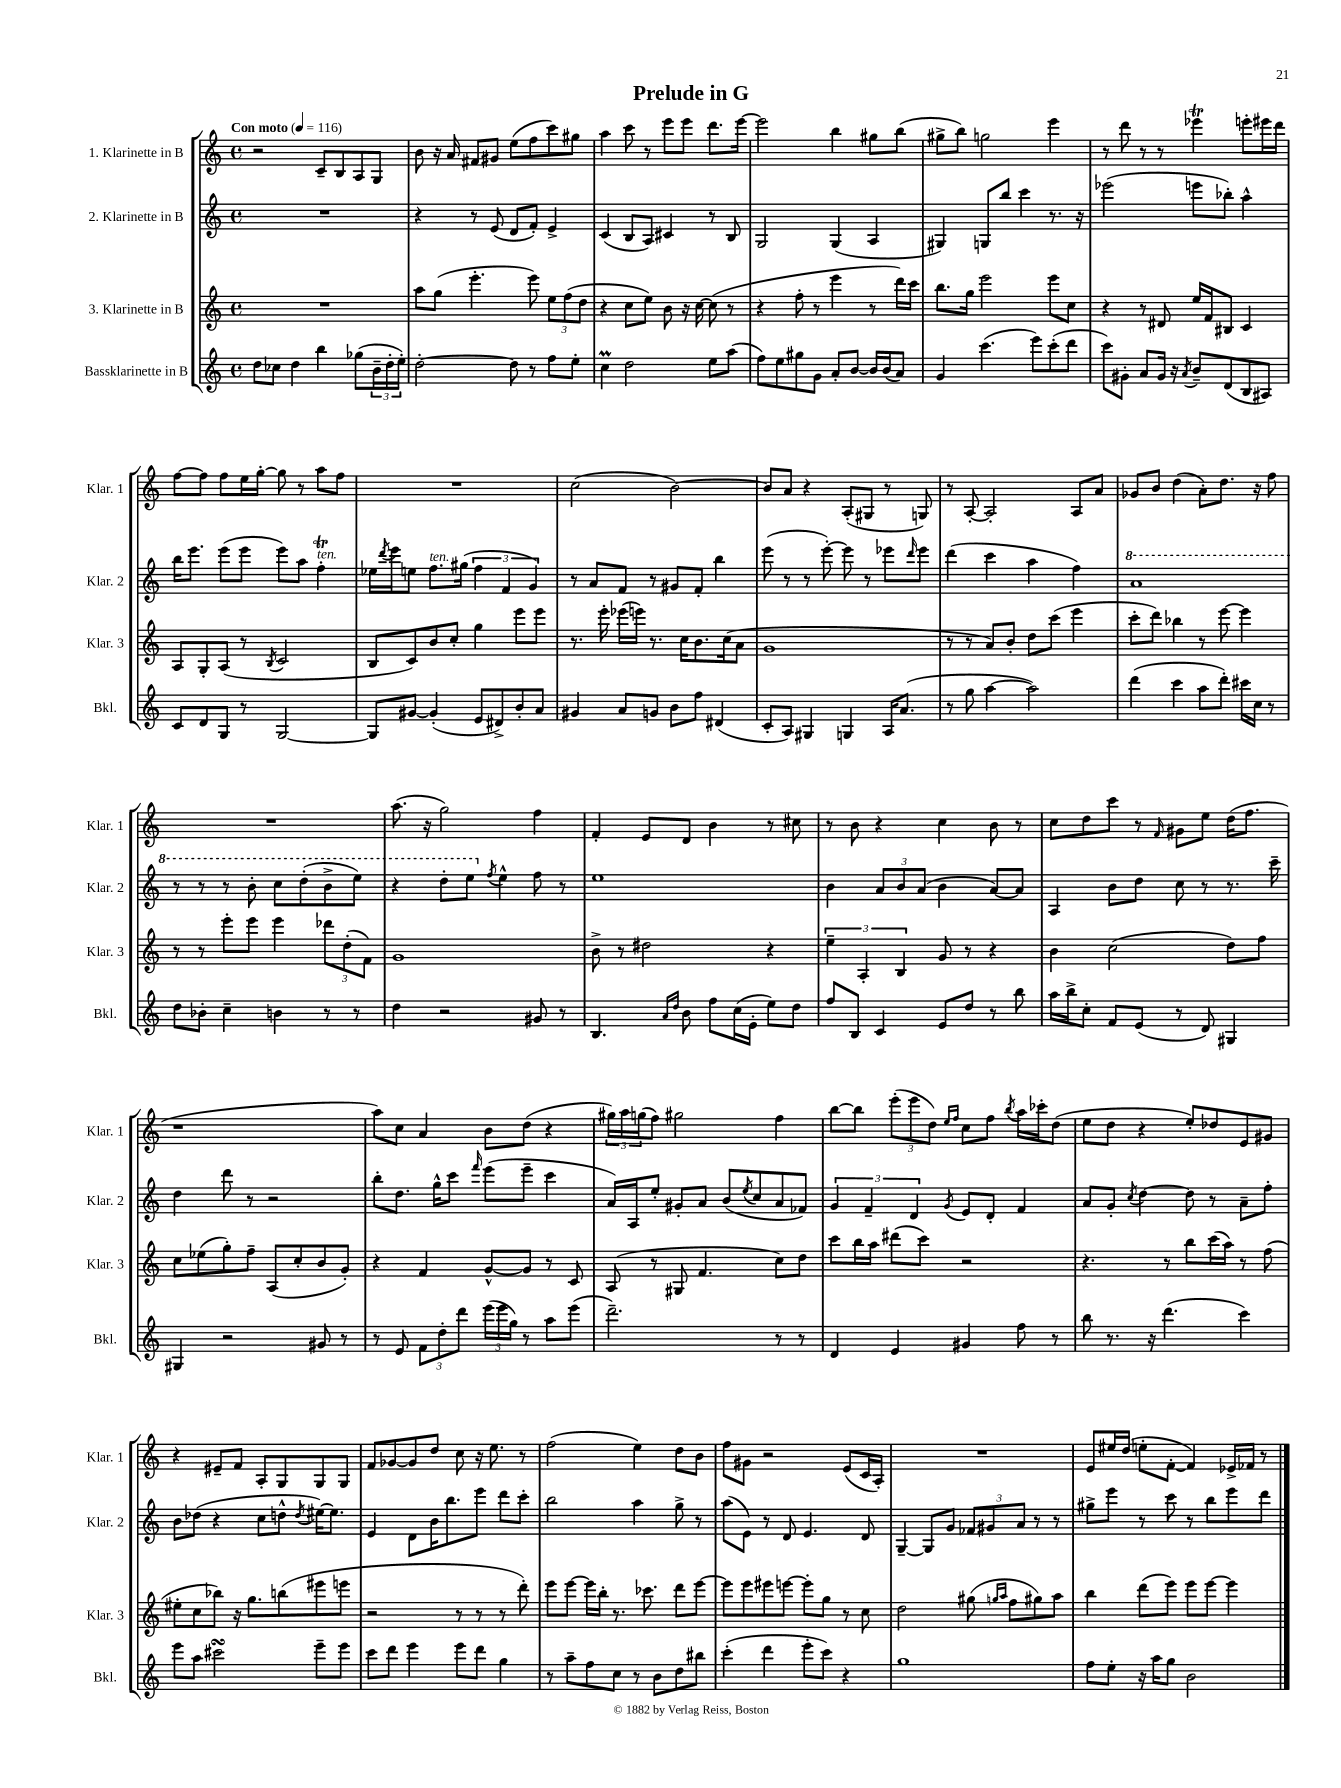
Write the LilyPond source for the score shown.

\header { title = "Prelude in G" }
<<
\new StaffGroup <<
\new Staff = "s0" \with { instrumentName = "1. Klarinette in B" shortInstrumentName = "Klar. 1" } {
    \clef treble \key c \major \defaultTimeSignature \time 4/4 \tempo "Con moto" 4 = 116
    r2 c'8-- b8 a8 g8 |
    b'8 r16 a'16 fis'8 gis'8 e''8( f''8 c'''8) gis''8 |
    a''4 c'''8 r8 e'''8 e'''8 d'''8. e'''16~ |
    e'''2 b''4 gis''8 b''8( |
    gis''8-> b''8) g''2 e'''4 |
    r8 d'''8 r8 r8 ees'''4\trill e'''8-. eis'''16 d'''16 |
    f''8~ f''8 f''8 e''16 g''16~-. g''8 r8 a''8 f''8 |
    R1 |
    c''2( b'2~) |
    b'8 a'8 r4 a8-.( gis8 r8 g8) |
    r8 a8~-. a2-. a8 a'8 |
    ges'8 b'8 d''4( a'8-.) d''8. r16 f''8 |
    R1 |
    a''8.( r16 g''2) f''4 |
    f'4-. e'8 d'8 b'4 r8 cis''8 |
    r8 b'8 r4 c''4 b'8 r8 |
    c''8 d''8 c'''8 r8 \grace { f'16 } gis'8 e''8 d''16( f''8. |
    r1 |
    a''8) c''8 a'4 b'8 d''8( r4 |
    \tuplet 3/2 { gis''16) a''16 g''16( } f''8) gis''2 f''4 |
    b''8~ b''8 \tuplet 3/2 { e'''8-.( e'''8 d''8) } \grace { e''16 f''16 } c''8 f''8 \acciaccatura { b''8 } a''16 ces'''16-. d''8( |
    e''8 d''8 r4 e''8-.) des''8 e'8 gis'8 |
    r4 eis'8-- f'8 a8-. g8 g8 g8 |
    f'8 ges'8~ ges'8 d''8 c''8 r16 e''8. r8 |
    f''2( e''4) d''8 b'8 |
    f''8 gis'8 r2 e'8( c'16 a16-.) |
    R1 |
    e'8 eis''16 d''16( e''8-. f'8~-. f'4) ees'16-> fes'16 r8 \bar "|." |
}
\new Staff = "s1" \with { instrumentName = "2. Klarinette in B" shortInstrumentName = "Klar. 2" } {
    \clef treble \key c \major \defaultTimeSignature \time 4/4
    R1 |
    r4 r8 e'8( d'8 f'8-.) e'4-> |
    c'4( b8 a8) cis'4 r8 b8 |
    g2 g4( a4 |
    gis4) g8 b''8 c'''4 r8. r16 |
    ees'''2( e'''8 bes''8-.) a''4-^ |
    b''16 e'''8. e'''8( e'''8 e'''8) a''8 f''4-.\trill^\markup { \italic "ten." } |
    ees''16 \acciaccatura { d'''8 } e'''16 e''8 f''8.^\markup { \italic "ten." } gis''16( \tuplet 3/2 { f''4 f'4 g'4) } |
    r8 a'8 f'8 r8 gis'8 f'8-. b''4 |
    e'''8( r8 r8 e'''8~-.) e'''8 r8 ees'''8 \grace { d'''16 } ees'''8 |
    d'''4( c'''4 a''4 f''4) |
    \ottava #1 a''1 |
    r8 r8 r8 b''8-. c'''8 d'''8-.( b''8-> e'''8) |
    r4 d'''8-. e'''8 \ottava #0 \acciaccatura { f''8 } e''4-^ f''8 r8 |
    e''1 |
    b'4 \tuplet 3/2 { a'8 b'8 a'8( } b'4 a'8~) a'8 |
    a4 b'8 d''8 c''8 r8 r8. c'''16-- |
    d''4 d'''8 r8 r2 |
    b''8-. d''8. g''16-^ c'''8 \grace { f'''16 } e'''8( e'''8-- c'''4 |
    a'16) a16 e''8-. gis'8-. a'8 b'8( \acciaccatura { e''8 } c''8 a'8 fes'8) |
    \tuplet 3/2 { g'4 f'4-- d'4 } \acciaccatura { g'8 } e'8 d'8-. f'4 |
    a'8 g'8-. \acciaccatura { c''8 } d''4~ d''8 r8 a'8-- f''8-. |
    b'8 des''8( r4 c''8 d''8-^ \acciaccatura { d''8 } eis''16~) eis''8. |
    e'4 d'8 b'16 b''8. e'''8 d'''8 c'''8-. |
    b''2 a''4 g''8-> r8 |
    a''8( e'8) r8 d'8 e'4. d'8 |
    g4~-- g8 g'8 \tuplet 3/2 { fes'8 gis'8 a'8 } r8 r8 |
    gis''8-> e'''8 r8 c'''8 r8 b''8 e'''8 d'''8 \bar "|." |
}
\new Staff = "s2" \with { instrumentName = "3. Klarinette in B" shortInstrumentName = "Klar. 3" } {
    \clef treble \key c \major \defaultTimeSignature \time 4/4
    R1 |
    a''8 g''8( e'''4.-. e'''8) \tuplet 3/2 { e''8 f''8( d''8 } |
    r4 c''8 e''8) b'8 r16 c''16~ c''8( r8 |
    r4 f''8-. r8 e'''4 r8 d'''16) c'''16 |
    b''8. g''16 e'''2 e'''8 c''8 |
    r4 r8 dis'8 e''16 f'16 bis8 c'4 |
    a8 g8-. a8( r8 \acciaccatura { b8 } c'2 |
    b8 c'8) b'8 c''8-. g''4 e'''8 e'''8 |
    r8. e'''16-. ees'''16( e'''16) r8. c''16 b'8. c''16( a'8 |
    g'1 |
    r8 r8 a'8) b'8-. d''8 c'''8( e'''4 |
    c'''8-. d'''8) bes''4 r8 e'''8~ e'''4 |
    r8 r8 e'''8-. e'''8 e'''4 \tuplet 3/2 { des'''8 d''8-.( f'8) } |
    g'1 |
    b'8-> r8 dis''2 r4 |
    \tuplet 3/2 { e''4-- a4-. b4 } g'8 r8 r4 |
    b'4 c''2( d''8) f''8 |
    c''8 ees''8( g''8-.) f''8-- a8( c''8-. b'8 g'8-.) |
    r4 f'4 g'8~-^ g'8 r8 c'8 |
    a8( r8 gis8 f'4. c''8) d''8 |
    c'''8 b''16 a''16 dis'''8( c'''8) r2 |
    r4. r8 b''8 c'''16( a''16) r8 f''8( |
    eis''8-. c''8 bes''8) r16 g''8. b''8( eis'''8 e'''8 |
    r2 r8 r8 r8 d'''8-.) |
    e'''8 e'''8~ e'''16 b''16-. r8. ces'''8. d'''8 e'''8~ |
    e'''8 e'''8 eis'''8 e'''8~ e'''8-. g''8 r8 c''8 |
    d''2 gis''8( \grace { g''16 a''16 } f''8 gis''8) a''8 |
    b''4 d'''8( e'''8) e'''8 e'''8~ e'''4 \bar "|." |
}
\new Staff = "s3" \with { instrumentName = "Bassklarinette in B" shortInstrumentName = "Bkl." } {
    \clef treble \key c \major \defaultTimeSignature \time 4/4
    d''8 ces''8 d''4 b''4 ges''8( \tuplet 3/2 { b'16-- d''16-. e''16-.) } |
    d''2~-. d''8 r8 f''8 e''8-. |
    c''4\prall d''2 e''8 a''8( |
    f''8) e''8 gis''8 g'8 a'8-. b'8~ b'16 b'16( a'8) |
    g'4 c'''4.( e'''8) c'''8-.( d'''8 |
    c'''8) gis'8-. a'8 gis'16 r16 \acciaccatura { a'8 } b'8-- d'8( b8 ais8) |
    c'8 d'8 g8 r8 g2~ |
    g8 gis'8~ gis'4-.( e'8 dis'8->) b'8-. a'8 |
    gis'4 a'8 g'8 b'8 f''8 dis'4( |
    c'8-. a8) gis4 g4 a16 a'8.( |
    r8 g''8 a''4~ a''2) |
    d'''4( c'''4 a''8 d'''8-.) cis'''16 c''16 r8 |
    d''8 bes'8-. c''4-- b'4 r8 r8 |
    d''4 r2 gis'8 r8 |
    b4. \grace { a'16 d''16 } b'8 f''8 c''16( e'16-. e''8) d''8 |
    f''8 b8 c'4 e'8 d''8 r8 b''8 |
    a''16 b''16-> c''8-. f'8 e'8( r8 d'8) gis4 |
    gis4 r2 gis'8 r8 |
    r8 e'8 \tuplet 3/2 { f'8 d''8-. d'''8 } \tuplet 3/2 { e'''16( e'''16 g''16) } r8 a''8 e'''8( |
    d'''2.--) r8 r8 |
    d'4 e'4 gis'4 f''8 r8 |
    b''8 r8. r16 d'''4.( c'''4) |
    e'''8 a''8 cis'''2\turn e'''8-- e'''8 |
    c'''8 d'''8 e'''4 e'''8 d'''8 g''4 |
    r8 a''8-- f''8 c''8 r8 b'8 d''8 bis''8 |
    c'''4-.( d'''4 e'''8-. c'''8) r4 |
    g''1 |
    f''8 e''8-. r16 a''16 g''8 b'2 \bar "|." |
}
>>
>>
\layout { \context { \Score \remove "Bar_number_engraver" } }
